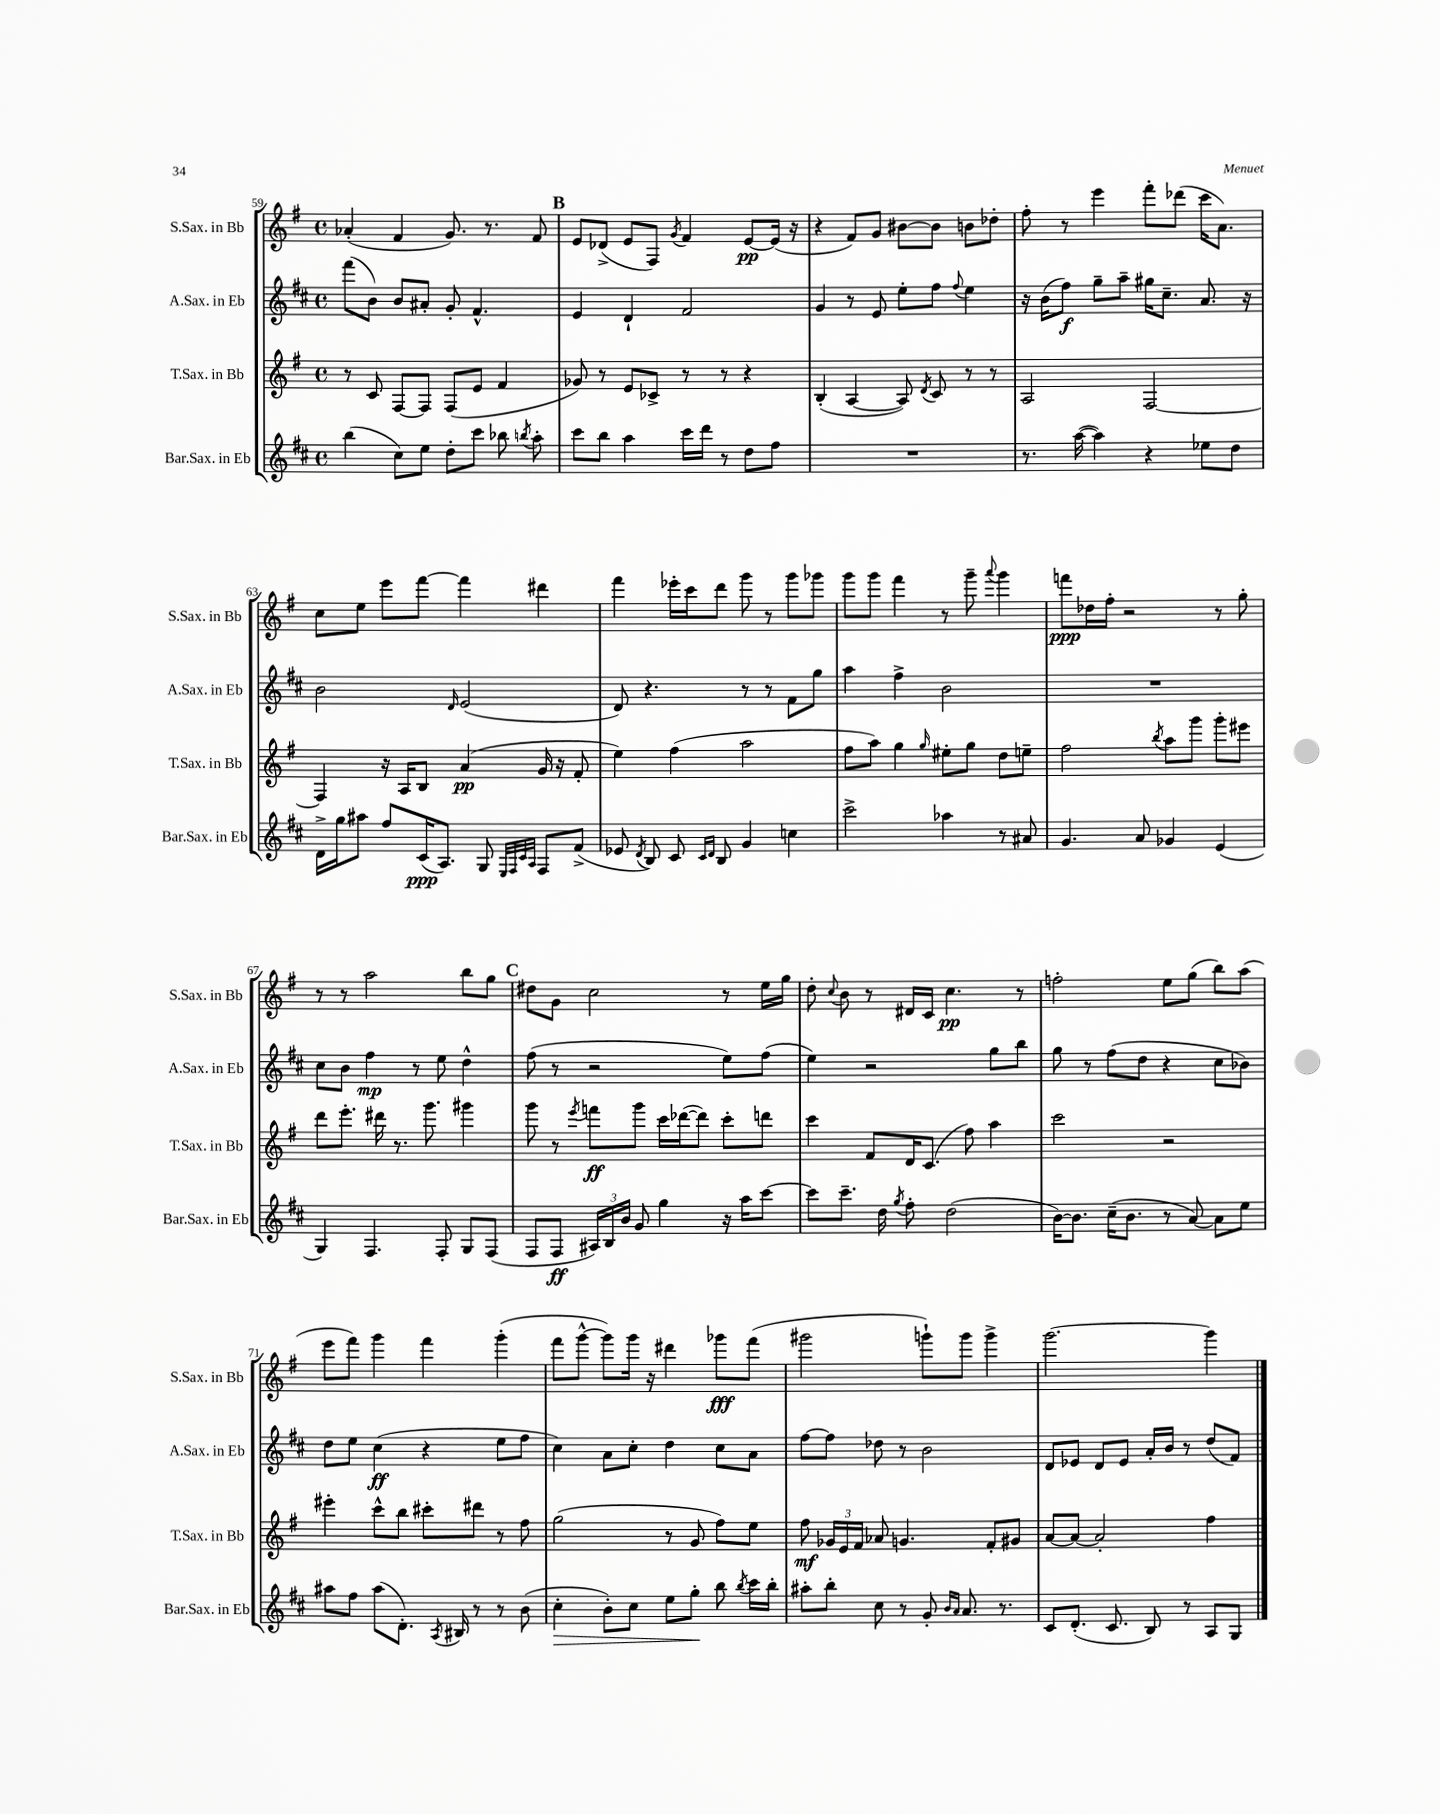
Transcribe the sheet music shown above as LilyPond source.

<<
\new StaffGroup <<
\new Staff = "s0" \with { instrumentName = "S.Sax. in Bb" shortInstrumentName = "S.Sax. in Bb" } {
    \clef treble \key g \major \defaultTimeSignature \time 4/4
    \autoBeamOff aes'4-.( fis'4 g'8.) r8. fis'8 |
    \mark \markup { \bold "B" } e'8[ des'8]->( e'8[ fis8]) \acciaccatura { g'8 } fis'4 e'8[~\pp e'16]( r16 |
    r4 fis'8[) g'8] bis'8[~ bis'8] b'8[ des''8]-. |
    fis''8-. r8 e'''4 fis'''8[-. des'''8]( c'''16[ a'8.]) |
    c''8[ e''8] e'''8[ fis'''8]~ fis'''4 dis'''4 |
    fis'''4 ees'''16[-. c'''16 d'''8] g'''8 r8 g'''8[ ges'''8] |
    g'''8[ g'''8] fis'''4 r8 g'''8-- \appoggiatura { a'''8 } g'''4 |
    f'''8[\ppp des''16 fis''16]-. r2 r8 g''8-. |
    r8 r8 a''2 b''8[ g''8] |
    \mark \markup { \bold "C" } dis''8[ g'8] c''2 r8 e''16[ g''16] |
    d''8-. \appoggiatura { c''8 } b'8 r8 dis'16[ c'16] c''4.\pp r8 |
    f''2-. e''8[ g''8]( b''8[) a''8]( |
    e'''8[ fis'''8]) g'''4 fis'''4 g'''4-.( |
    fis'''8[ g'''8]~-^ g'''8[) g'''16] r16 dis'''4 ges'''8[\fff fis'''8]( |
    gis'''2 g'''8[-!) g'''8] g'''4-> |
    g'''2.~ g'''4 \bar "|." |
}
\new Staff = "s1" \with { instrumentName = "A.Sax. in Eb" shortInstrumentName = "A.Sax. in Eb" } {
    \clef treble \key d \major \defaultTimeSignature \time 4/4
    \autoBeamOff fis'''8[( b'8]) b'8[ ais'8]-. g'8-. fis'4.-^ |
    \mark \markup { \bold "B" } e'4 d'4-! fis'2 |
    g'4 r8 e'8 e''8[-. fis''8] \appoggiatura { fis''8 } e''4 |
    r16 b'16[( fis''8]\f) g''8[-- a''8]-- gis''16[ cis''8.]-- a'8. r16 |
    b'2 \grace { d'16 } e'2( |
    d'8) r4. r8 r8 fis'8[ g''8] |
    a''4 fis''4-> b'2 |
    R1 |
    cis''8[ b'8] fis''4\mp r8 e''8 d''4-^ |
    \mark \markup { \bold "C" } fis''8( r8 r2 e''8[) fis''8]( |
    e''4) r2 g''8[ b''8] |
    g''8 r8 fis''8[( d''8] r4 cis''8[ bes'8]) |
    d''8[ e''8] cis''4\ff( r4 e''8[ fis''8] |
    cis''4) a'8[ cis''8]-. d''4 cis''8[ a'8] |
    fis''8[~ fis''8] des''8 r8 b'2 |
    d'8[ ees'8] d'8[ ees'8] a'16[-. b'16] r8 d''8[( fis'8]) \bar "|." |
}
\new Staff = "s2" \with { instrumentName = "T.Sax. in Bb" shortInstrumentName = "T.Sax. in Bb" } {
    \clef treble \key g \major \defaultTimeSignature \time 4/4
    \autoBeamOff r8 c'8 fis8[~ fis8] fis8[( e'8] fis'4 |
    \mark \markup { \bold "B" } ges'8) r8 e'8[ ces'8]-> r8 r8 r4 |
    b4-.( a4~ a8) \acciaccatura { d'8 } c'8 r8 r8 |
    a2 fis2~ |
    fis4 r16 a16[ b8] a'4\pp( g'16 r16 fis'8-. |
    e''4) fis''4( a''2 |
    fis''8[ a''8]) g''4 \grace { g''16 } eis''8[-. g''8] d''8[ e''8]-- |
    fis''2 \acciaccatura { b''8 } a''8[ g'''8] g'''8[-. eis'''8] |
    d'''8[ e'''8.]-. dis'''16 r8. g'''8. gis'''4 |
    \mark \markup { \bold "C" } g'''8 r8 \acciaccatura { e'''8 } f'''8[\ff g'''8] c'''16[ des'''16~( des'''8]) c'''8[-. d'''8] |
    c'''4 fis'8[ d'16 c'8.]( fis''8) a''4 |
    c'''2 r2 |
    eis'''4-. c'''8[-^ b''8] cis'''8[-. dis'''8] r8 fis''8 |
    g''2( r8 g'8 fis''8[) e''8] |
    fis''8\mf \tuplet 3/2 { ges'16[ e'16 fis'16] } aes'8 g'4. fis'8[-. gis'8] |
    a'8[~ a'8]~ a'2-. fis''4 \bar "|." |
}
\new Staff = "s3" \with { instrumentName = "Bar.Sax. in Eb" shortInstrumentName = "Bar.Sax. in Eb" } {
    \clef treble \key d \major \defaultTimeSignature \time 4/4
    \autoBeamOff b''4( cis''8[) e''8] d''8[-. cis'''8] bes''8 \acciaccatura { b''8 } a''8-. |
    \mark \markup { \bold "B" } cis'''8[ b''8] a''4 cis'''16[ d'''16] r8 d''8[ fis''8] |
    R1 |
    r8. a''16~( a''4) r4 ees''8[ d''8] |
    d'16[-> g''16 ais''8] fis''8[ cis'16\ppp( a8.]) g8 \grace { e32[ fis32 cis'32 a32] } fis8[ fis'8]->( |
    ees'8 \acciaccatura { d'8 } b8) cis'8 \grace { cis'16[ d'16] } b8 g'4 c''4 |
    cis'''2-> aes''4 r8 ais'8 |
    g'4. a'8 ges'4 e'4( |
    g4) fis4. fis8-. g8[ fis8]( |
    \mark \markup { \bold "C" } fis8[ fis8]\ff \tuplet 3/2 { ais16[) b16 b'16] } g'8 g''4 r16 a''16[ cis'''8]~ |
    cis'''8[ cis'''8.]-- d''16 \acciaccatura { g''8 } fis''8-. d''2( |
    b'16[~) b'8.] cis''16[--( b'8.] r8 a'8~) a'8[ e''8] |
    ais''8[ fis''8] ais''8[( d'8.]-.) \acciaccatura { a8 } bis16 r8 r8 b'8( |
    cis''4-.\> b'8[-.) cis''8] e''8[ g''8]-.\! b''8 \acciaccatura { b''8 } cis'''16[ b''16]-. |
    ais''8[-. b''8]-. cis''8 r8 g'8-. \grace { b'16[ a'16] } a'8. r8. |
    cis'8[ d'8.]-.( cis'8. b8) r8 a8[ g8] \bar "|." |
}
>>
>>
\layout { \context { \Score currentBarNumber = #59 } }
